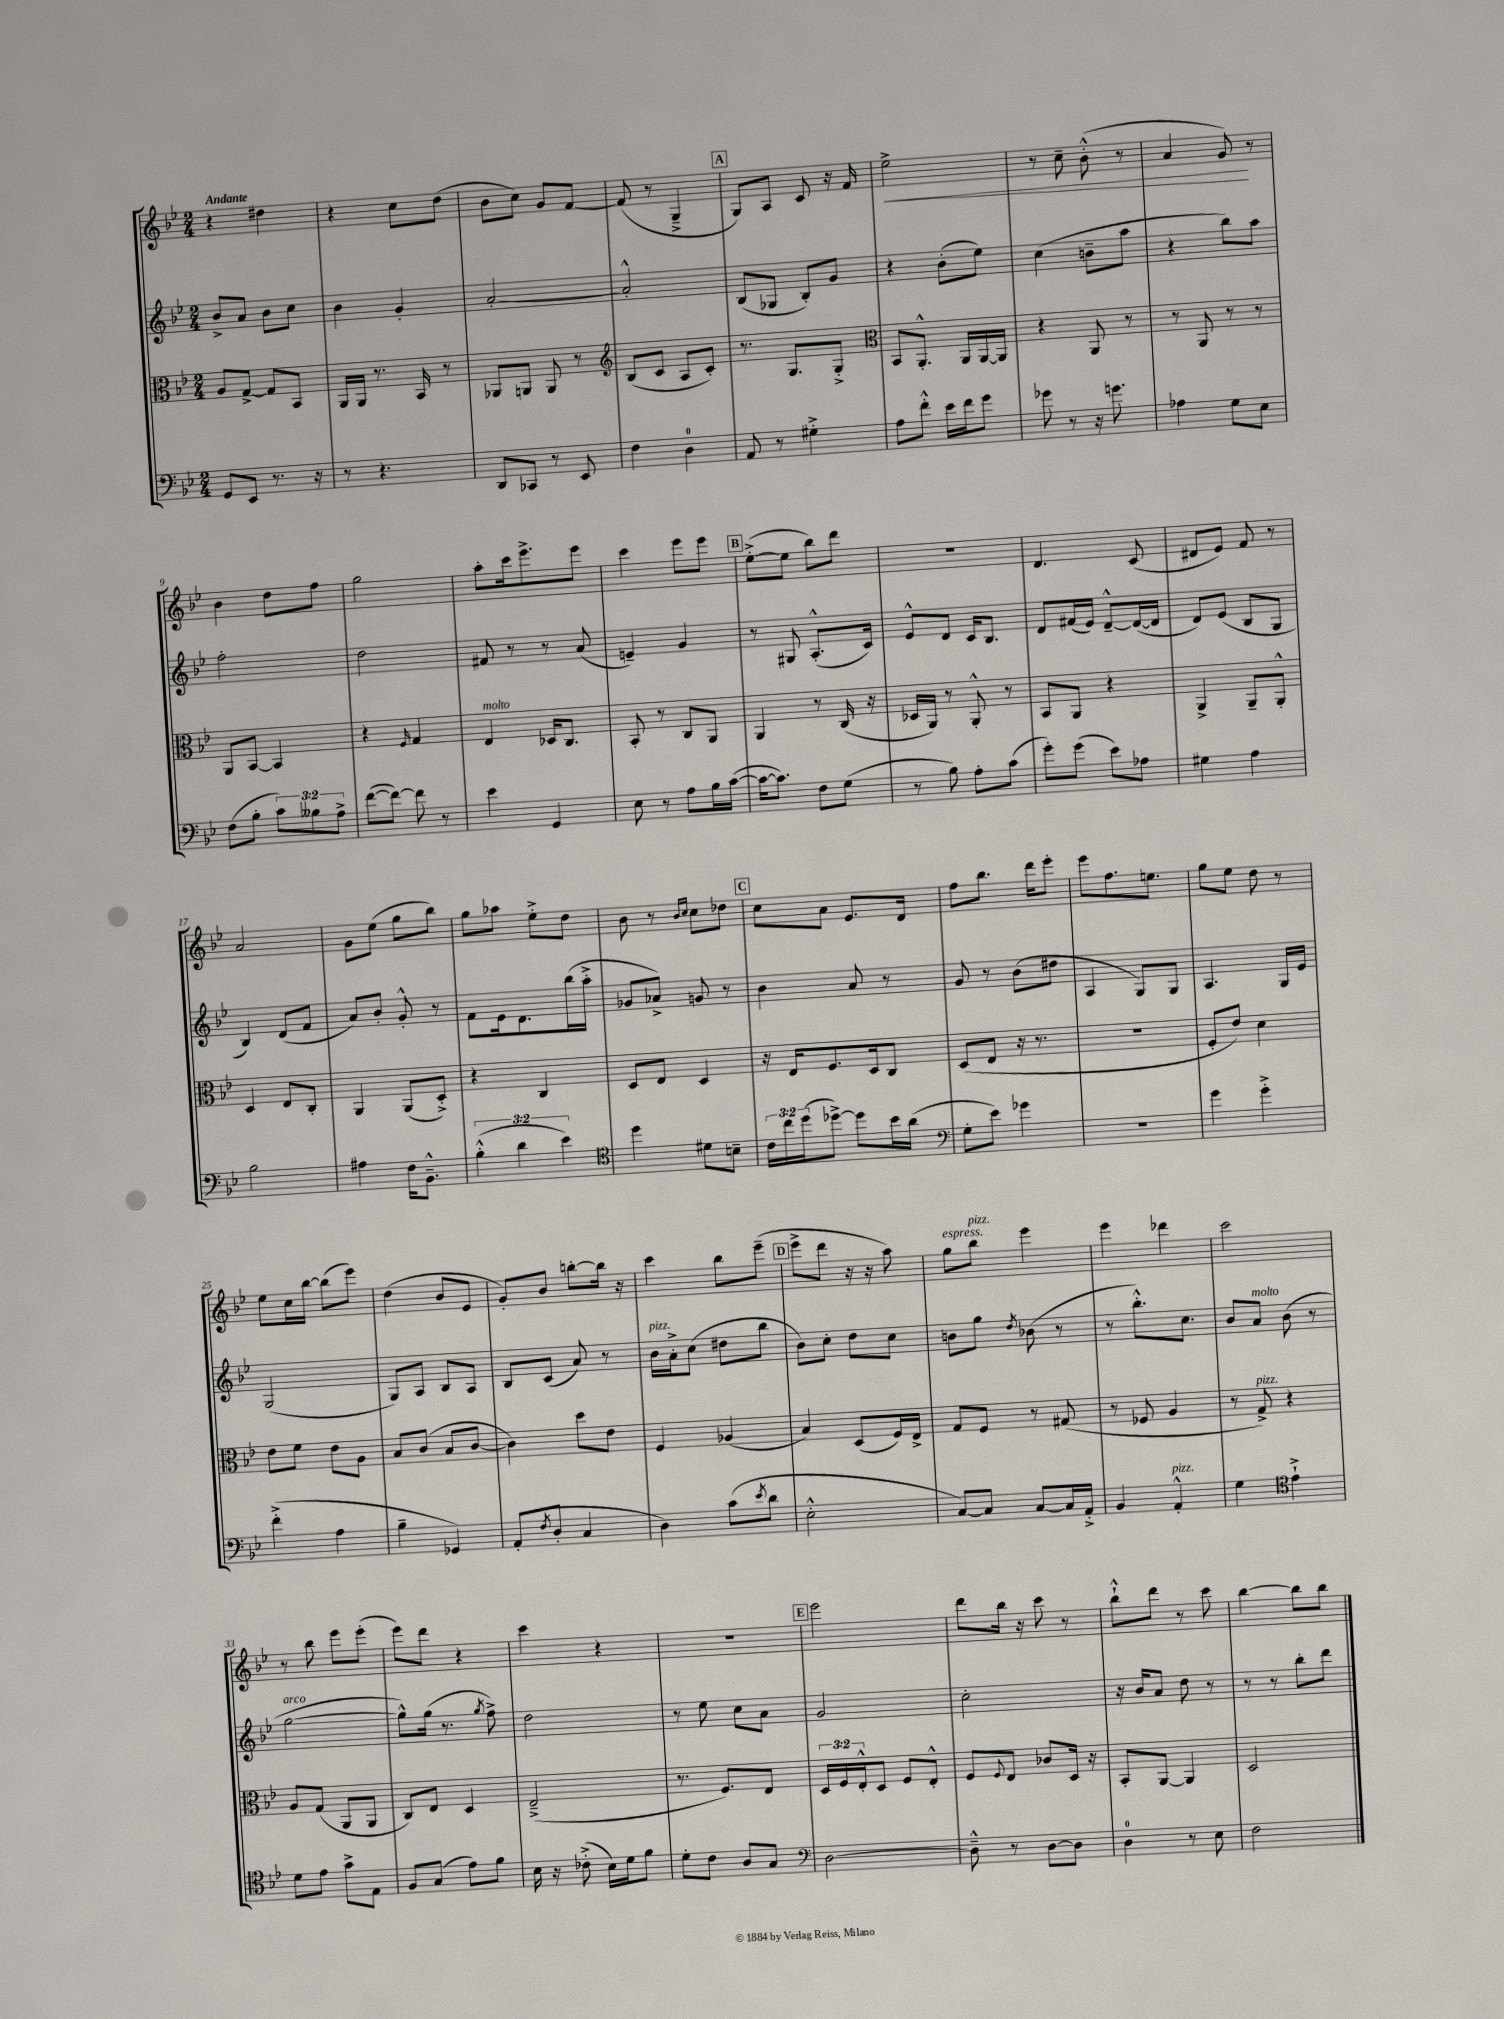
<<
\new StaffGroup <<
\new Staff = "s0" {
    \clef treble \key bes \major \numericTimeSignature \time 2/4 \tempo "Andante"
    r4 dis''4 |
    r4 c''8 d''8( |
    bes'8 c''8) g'8 f'8~ |
    f'8( r8 g4---> |
    \mark \markup { \box "A" } g8) a8 c'8 r16 f'16 |
    ees''2->\< |
    r8 c''8-- bes'8-.-^( r8 |
    a'4 g'8\!) r8 |
    bes'4 d''8 f''8 |
    g''2 |
    a''8-. c'''16 ees'''8.-> ees'''8 |
    c'''4 ees'''8 ees'''8 |
    \mark \markup { \box "B" } ees''8~-.->( ees''8 bes''8) d'''8 |
    R2 |
    d'4. c'8( |
    dis'8 ees'8) f'8 r8 |
    a'2 |
    g'8 ees''8( g''8 bes''8) |
    g''8 aes''8 ees''8-.-> d''8 |
    bes'8 r8 \grace { bes'16 c''16 } c''8 des''8 |
    \mark \markup { \box "C" } c''8 a'8 ees'8. d'16 |
    f''8 bes''8. d'''16 ees'''8-. |
    ees'''8 f''8. e''8. |
    g''8 ees''8 d''8 r8 |
    ees''8 c''16 bes''16~ bes''8( ees'''8) |
    d''4( bes'8 ees'8 |
    g'8-.) bes'8 b''8~-. b''16 r16 |
    c'''4 bes''8 ees'''8--( |
    \mark \markup { \box "D" } ees'''8-> d'''8 r16 r16 a''8) |
    g''8^\markup { \italic "espress." } bes''8^\markup { \italic "pizz." } ees'''4 |
    ees'''4 des'''4 |
    c'''2 |
    r8 bes''8 ees'''8 ees'''8-.( |
    ees'''8) d'''8 r4 |
    c'''4 r4 |
    r2 |
    \mark \markup { \box "E" } ees'''2 |
    d'''8 bes''16 r16 c'''8 r8 |
    bes''8-!-^ d'''8 r8 c'''8 |
    bes''4~ bes''8 bes''8 \bar "|." |
}
\new Staff = "s1" {
    \clef treble \key bes \major \numericTimeSignature \time 2/4
    bes'8-> a'8 bes'8 c''8 |
    bes'4 g'4-. |
    a'2~-. |
    a'2-.-^ |
    \mark \markup { \box "A" } bes8( ges8 bes8-.) g'8 |
    r4 bes'8-.( ees''8) |
    c''4( b'8-- a''8 |
    r4 bes''8) a''8 |
    f''2-. |
    d''2 |
    fis'8 r8 r8 a'8( |
    e'4--) g'4 |
    \mark \markup { \box "B" } r8 gis8 a8.-.-^( c'16) |
    ees'8-^ d'8 c'16 bes8. |
    d'8 fis'16( ees'16) d'8~---^ d'16~( d'16 |
    d'8) ees'8( bes8 g8 |
    bes4) d'8( f'8 |
    a'8) bes'8-. g'8-.-^ r8 |
    f'8 ees'16 d'8. bes''16( a''16-.-> |
    ges'8 aes'8->) g'8 r8 |
    \mark \markup { \box "C" } bes'4 a'8 r8 |
    g'8 r8 bes'8( dis''8 |
    a4 g8) g8 |
    a4. g16 ees'16 |
    g2( |
    g8) a8 bes8 a8 |
    bes8 c'8( a'8) r8 |
    bes'16^\markup { \italic "pizz." } a'16-.-> c''8( dis''8 bes''8 |
    \mark \markup { \box "D" } bes'8) c''8-. d''8 c''8 |
    b'8 g''8 \acciaccatura { d''8 } bes'8( r8 |
    r8 bes''8.-.-^) c''8. |
    bes'8 a'8^\markup { \italic "molto" } bes'8( r8 |
    g''2~^\markup { \italic "arco" } |
    g''8-^) g''16( r8. \acciaccatura { g''8 } f''8->) |
    d''2 |
    r8 ees''8 c''8 a'8 |
    \mark \markup { \box "E" } g'2 |
    c''2-. |
    r16 bes'16 a'8 d''8 r8 |
    r8 r8 bes''8-. d'''8 \bar "|." |
}
\new Staff = "s2" {
    \clef alto \key bes \major \numericTimeSignature \time 2/4 \override Staff.TupletNumber.text = #tuplet-number::calc-fraction-text
    a8 g8~-> g8 bes,8 |
    a,16 a,16 r8. bes,16 r8 |
    aes,8 a,8 a,8 r8 |
    \clef treble bes8( c'8 a8 c'8-.) |
    \mark \markup { \box "A" } r8. g8. g8-.-> |
    \clef alto bes,8 a,8.-.-^ a,16 a,16~ a,16 |
    r4 a,8 r8 |
    r8 a,8 r8 r8 |
    a,8 bes,8~ bes,4 |
    r4 \grace { f16 } g4 |
    ees4^\markup { \italic "molto" } des16 c8. |
    bes,8-. r8 c8 a,8 |
    \mark \markup { \box "B" } a,4 r8 c16( r16 |
    des16 a,16) r8 a,8-.-^ r8 |
    bes,8 a,8 r4 |
    a,4-> a,8-- a,8-.-^ |
    d4 ees8 c8-. |
    a,4 a,8( d8-.->) |
    r4 c4 |
    d8 ees8 d4 |
    \mark \markup { \box "C" } r16 ees16 f8. d16 c8 |
    d8( ees8 r16 r8. |
    R2 |
    f8-. ees'8) d'4 |
    ees'8 f'8 ees'8 a8 |
    bes8 c'8( bes8 c'8~ |
    c'4) d''8 ees'8 |
    f4 aes4( |
    \mark \markup { \box "D" } bes4) d8( f16) ees16-> |
    g8 f8 r8 gis8( |
    r8 fes8 a4 |
    r8 g8->^\markup { \italic "pizz." }) r4 |
    a8 g8( a,8 a,8 |
    c8) ees8 d4 |
    ees2--->( |
    r8. f8.) ees8 |
    \mark \markup { \box "E" } \tuplet 3/2 { d16 f16 ees16-.-^ } d8 f8 ees8-.-^ |
    f8 \appoggiatura { f8 } ees8 ces'8 d16 r16 |
    bes,8-. a,8~ a,4 |
    d2 \bar "|." |
}
\new Staff = "s3" {
    \clef bass \key bes \major \numericTimeSignature \time 2/4 \override Staff.TupletNumber.text = #tuplet-number::calc-fraction-text
    g,8 ees,8 r8. r16 |
    r8 r4. |
    d,8 ces,8 r8 ees,8 |
    f4 d4-0 |
    \mark \markup { \box "A" } a,8 r8 gis4-.-> |
    a8 f'8-.-^ ees'16 f'16 g'8 |
    ges'8 r8 r16 g'8. |
    aes4 g8 ees8 |
    f8( bes8-. \tuplet 3/2 { c'8) beses8 a8-> } |
    f'8~( f'8~) f'8 r8 |
    ees'4 g,4 |
    ees8 r8 a8 bes16 c'16~( |
    \mark \markup { \box "B" } c'16~ c'8.) f8 g8( |
    r8 bes8) a8-. c'8( |
    g'8-.) g'8( ees'8) aes8 |
    gis4 a4 |
    bes2 |
    ais4 f16 bes,8.---^ |
    \tuplet 3/2 { bes4-.-^( d'4 ees'4) } |
    \clef tenor d''4 dis'8 b8-- |
    \mark \markup { \box "C" } \tuplet 3/2 { c'16 c''16 d''16( } des''8~->) des''8 bes'16 a'16( |
    \clef bass g8-. ees'8) ges'4 |
    r2 |
    g'4 g'4-.-> |
    f'4-.->( a4 |
    bes4-- ges,4) |
    a,8-.( \acciaccatura { f8 } d8-. c4 |
    d4) c'8( \acciaccatura { ees'8 } d'8 |
    \mark \markup { \box "D" } ees2-.-^ |
    c8~) c8 c8~ c16 a,16-.-> |
    bes,4 a,4-.-^^\markup { \italic "pizz." } |
    g4 \clef tenor ees'4-!-> |
    d'8 ees'8 g'8-> ees8 |
    f8 g8( ees'8) f'8 |
    bes16 r16 ces'8-.->( bes16) d'16 f'8 |
    d'8-. c'8 a8 g8 |
    \mark \markup { \box "E" } \clef bass d2~ |
    d8---^ r8 d8~ d8 |
    d4-0 r8 ees8 |
    f2 \bar "|." |
}
>>
>>
